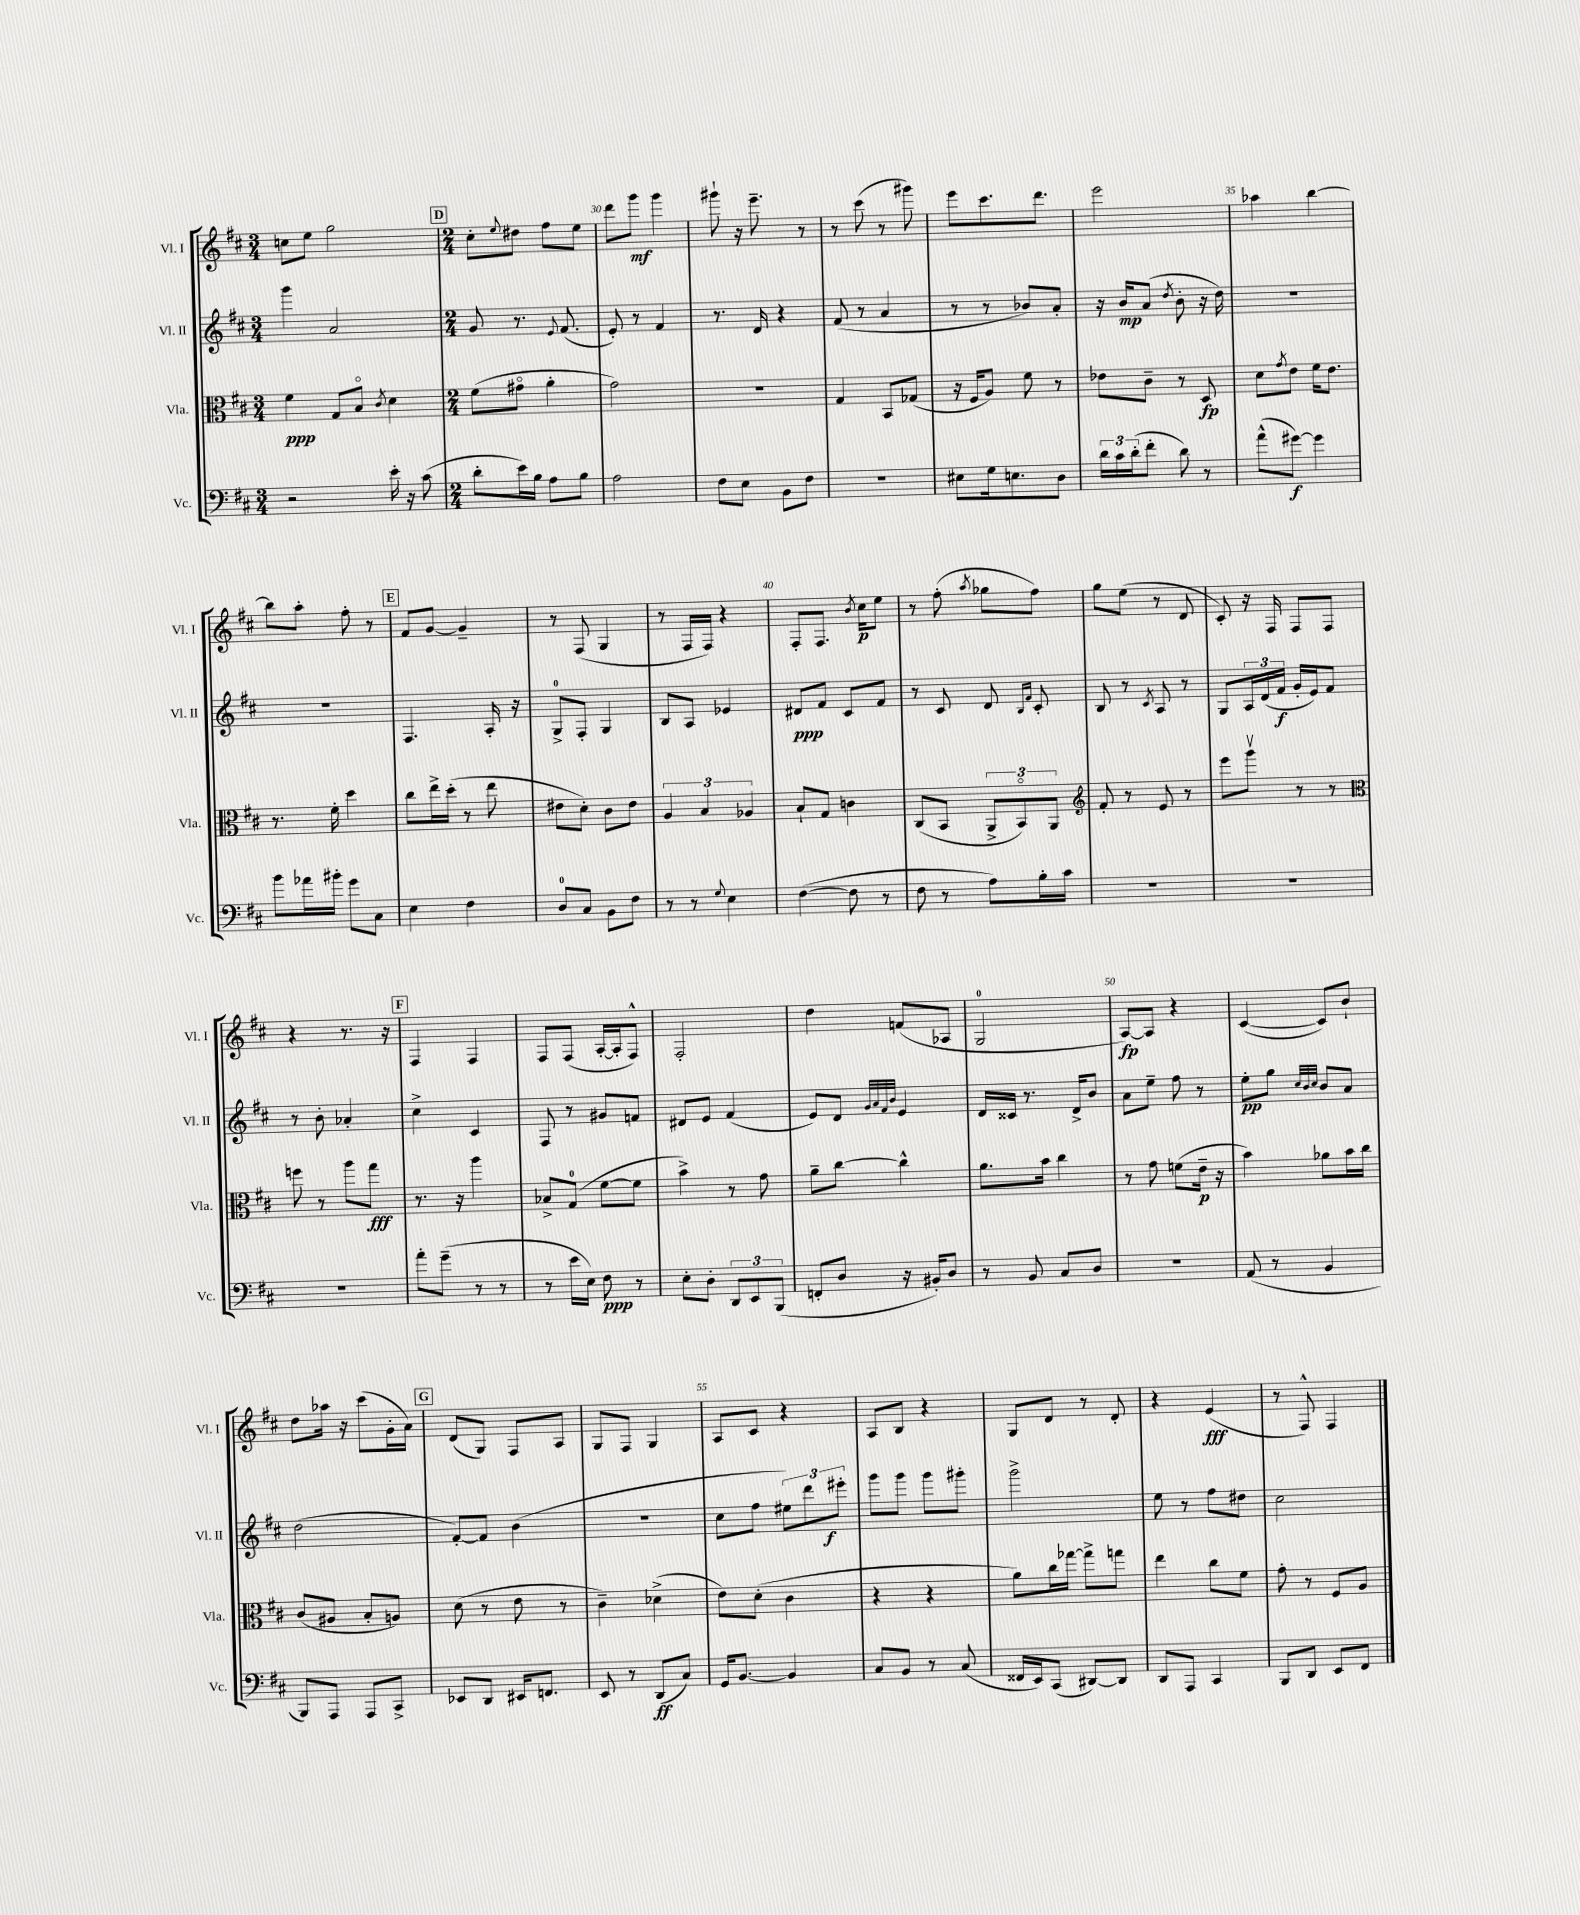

**kern	**dynam	**kern	**dynam	**kern	**dynam	**kern	**dynam
*part4	*part4	*part3	*part3	*part2	*part2	*part1	*part1
*staff4	*staff4	*staff3	*staff3	*staff2	*staff2	*staff1	*staff1
*I"Vc.	*	*I"Vla.	*	*I"Vl. II	*	*I"Vl. I	*
*I'Vc.	*	*I'Vla.	*	*I'Vl. II	*	*I'Vl. I	*
*clefF4	*	*clefC3	*	*clefG2	*	*clefG2	*
*k[f#c#]	*	*k[f#c#]	*	*k[f#c#]	*	*k[f#c#]	*
*M3/4	*	*M3/4	*	*M3/4	*	*M3/4	*
=28	=28	=28	=28	=28	=28	=28	=28
2r	.	4f#\	ppp	4ggg\	.	8ccn\L	.
.	.	.	.	.	.	8ee\J	.
.	.	8G/L	.	2a/	.	2gg\	.
.	.	8B/J	.	.	.	.	.
.	.	8qc#/	.	.	.	.	.
16e'\	.	4d\	.	.	.	.	.
16r	.	.	.	.	.	.	.
(8c#\	.	.	.	.	.	.	.
!!LO:REH:place=s1:t=D
=29	=29	=29	=29	=29	=29	=29	=29
*M2/4	*	*M2/4	*	*M2/4	*	*M2/4	*
8d'\L	.	(8f#\L	.	8g/	.	8cc#'\L	.
.	.	.	.	.	.	8qqee/	.
16e\L)	.	8g#X\J	.	8.r	.	8dd#X\J	.
16B\JJ	.	.	.	.	.	.	.
8A\L	.	4a'\	.	.	.	8ff#\L	.
.	.	.	.	8qqe/	.	.	.
.	.	.	.	(8.f#/	.	.	.
8B\J	.	.	.	.	.	8ee\J	.
=30	=30	=30	=30	=30	=30	=30	=30
2A\	.	2g\)	.	8e'/)	.	8ddd\L	.
.	.	.	.	8r	.	8ggg\J	mf
.	.	.	.	4f#/	.	4ggg\	.
=31	=31	=31	=31	=31	=31	=31	=31
8F#\L	.	2r	.	8.r	.	8ggg#X`\	.
8E\J	.	.	.	.	.	16r	.
.	.	.	.	16d/	.	8.eee~\	.
8BB\L	.	.	.	4r	.	.	.
8F#\J	.	.	.	.	.	8r	.
=32	=32	=32	=32	=32	=32	=32	=32
2r	.	4G/	.	(8f#/	.	8r	.
.	.	.	.	8r	.	(8ccc#\	.
.	.	8BB/L	.	4a/	.	8r	.
.	.	(8G-X/J	.	.	.	8ggg#X\)	.
=33	=33	=33	=33	=33	=33	=33	=33
8E#X\L	.	16r	.	8r	.	8eee\L	.
.	.	16F#/KL	.	.	.	.	.
16G\k	.	8A/J)	.	8r	.	8.ccc#\	.
8.En\	.	.	.	.	.	.	.
.	.	8f#\	.	8b-X/L)	.	.	.
.	.	.	.	.	.	8.ddd\J	.
8D\J	.	8r	.	8a'/J	.	.	.
=34	=34	=34	=34	=34	=34	=34	=34
24d\LL	.	8e-X\L	.	16r	.	2eee\	.
24c#\	.	.	.	.	.	.	.
.	.	.	.	16b/KL	mp	.	.
(24d'\J	.	.	.	.	.	.	.
8f#'\J	.	8c#~\J	.	(8a/J	.	.	.
.	.	.	.	8qdd/	.	.	.
8d\)	.	8r	.	8b'\	.	.	.
8r	.	8D/	fp	16r	.	.	.
.	.	.	.	16dd\)	.	.	.
=35	=35	=35	=35	=35	=35	=35	=35
(8a^^\L	.	8d\L	.	2r	.	4aa-X\	.
.	.	8qg/	.	.	.	.	.
[8g#X\J)	f	8e\J	.	.	.	.	.
4g#\]	.	16f#\KL	.	.	.	[4bb\	.
.	.	8.e\J	.	.	.	.	.
!!LO:LB:g=z
=36	=36	=36	=36	=36	=36	=36	=36
8b\L	.	8.r	.	2r	.	8bb\L]	.
16a-X\L	.	.	.	.	.	8aa'\J	.
16b#X'\JJ	.	16f#'\	.	.	.	.	.
8g\L	.	4dd\	.	.	.	8ff#'\	.
8C#\J	.	.	.	.	.	8r	.
!!LO:REH:place=s1:t=E
=37	=37	=37	=37	=37	=37	=37	=37
4E\	.	8cc#\L	.	4.F#/	.	8f#/L	.
.	.	16ee^\L	.	.	.	[8g/J	.
.	.	(16dd'\JJ	.	.	.	.	.
4F#\	.	8r	.	.	.	4g~/]	.
.	.	8ee\	.	16A'/	.	.	.
.	.	.	.	16r	.	.	.
=38	=38	=38	=38	=38	=38	=38	=38
8D/L	.	8e#X\L	.	8G^/L	.	8r	.
8C#/J	.	8d'\J)	.	8F#'/J	.	(8F#/	.
8BB\L	.	8c#\L	.	4G/	.	4G/	.
8F#\J	.	8e#\J	.	.	.	.	.
=39	=39	=39	=39	=39	=39	=39	=39
8r	.	6A/	.	8B/L	.	8r	.
8r	.	.	.	8A/J	.	16F#/LL	.
.	.	6B/	.	.	.	.	.
.	.	.	.	.	.	16F#/JJ)	.
8qqG/	.	.	.	.	.	.	.
4E\	.	.	.	4e-X/	.	4r	.
.	.	6A-X/	.	.	.	.	.
=40	=40	=40	=40	=40	=40	=40	=40
([4F#\	.	8B`/L	.	8d#X/L	ppp	8F#'/L	.
.	.	8G/J	.	8f#/J	.	8.F#/J	.
8F#\]	.	4cn\	.	8c#/L	.	.	.
.	.	.	.	.	.	8qb/	.
.	.	.	.	.	.	16cc#\KL	p
8r	.	.	.	8f#/J	.	8ee\J	.
=41	=41	=41	=41	=41	=41	=41	=41
8F#\	.	(8C#/L	.	8r	.	8r	.
8r	.	8BB/J	.	8c#/	.	(8ff#'\	.
.	.	.	.	.	.	8qaa/	.
8A\L)	.	12AA^/L	.	8d/	.	8gg-X\L	.
.	.	12BB/)	.	.	.	.	.
.	.	.	.	16qqB/LL	.	.	.
.	.	.	.	16qqf#/JJ	.	.	.
16B'\L	.	.	.	8c#'/	.	8ff#\J)	.
.	.	12AA/J	.	.	.	.	.
16c#\JJ	.	.	.	.	.	.	.
=42	=42	=42	=42	=42	=42	=42	=42
*	*	*clefG2	*	*	*	*	*
2r	.	8f#'/	.	8B/	.	8gg\L	.
.	.	8r	.	8r	.	(8ee\J	.
.	.	.	.	8qc#/	.	.	.
.	.	8e/	.	8A/	.	8r	.
.	.	8r	.	8r	.	8d/	.
=43	=43	=43	=43	=43	=43	=43	=43
2r	.	8eee\L	.	8G/L	.	8c#'/)	.
.	.	8gggv\J	.	24A/L	.	16r	.
.	.	.	.	(24d/	.	.	.
.	.	.	.	.	.	16F#/	.
.	.	.	.	24f#/JJ	f	.	.
.	.	8r	.	16g'/LL	.	8F#/L	.
.	.	.	.	16e/J)	.	.	.
.	.	8r	.	8f#/J	.	8F#/J	.
!!LO:LB:g=z
=44	=44	=44	=44	=44	=44	=44	=44
*	*	*clefC3	*	*	*	*	*
2r	.	8ffn\	.	8r	.	4r	.
.	.	8r	.	8b'\	.	.	.
.	.	8aa\L	.	4a-X'/	.	8.r	.
.	.	8gg\J	fff	.	.	.	.
.	.	.	.	.	.	16r	.
!!LO:REH:place=s1:t=F
=45	=45	=45	=45	=45	=45	=45	=45
8a'\L	.	8.r	.	4cc#^\	.	4F#/	.
(8g~\J	.	.	.	.	.	.	.
.	.	16r	.	.	.	.	.
8r	.	4aa\	.	4c#/	.	4F#/	.
8r	.	.	.	.	.	.	.
=46	=46	=46	=46	=46	=46	=46	=46
8r	.	8B-X^/L	.	8F#/	.	8F#/L	.
16e\LL	.	(8G/J	.	8r	.	(8F#/J	.
16E\JJ)	.	.	.	.	.	.	.
8F#\	ppp	[8f#\L	.	8g#X/L	.	[16A'/LL	.
.	.	.	.	.	.	16A'/J]	.
8r	.	8f#\J]	.	8fn/J	.	8F#^^/J)	.
=47	=47	=47	=47	=47	=47	=47	=47
8E'\L	.	4b^\)	.	8d#X/L	.	2F#'/	.
8D'\J	.	.	.	8e/J	.	.	.
12DD/L	.	8r	.	(4f#/	.	.	.
12EE/	.	.	.	.	.	.	.
.	.	8g\	.	.	.	.	.
(12BBB/J	.	.	.	.	.	.	.
=48	=48	=48	=48	=48	=48	=48	=48
8FFn'/L	.	8a~\L	.	8e/L)	.	4dd\	.
8D/J	.	[8cc#\J	.	8d/J	.	.	.
.	.	.	.	32qqg/LLL	.	.	.
.	.	.	.	32qqa/	.	.	.
.	.	.	.	32qqf#/	.	.	.
.	.	.	.	32qqb/JJJ	.	.	.
16r	.	4cc#^^\]	.	4e/	.	(8fn/L	.
16BB#X'/KL)	.	.	.	.	.	.	.
8D/J	.	.	.	.	.	8A-X/J	.
=49	=49	=49	=49	=49	=49	=49	=49
8r	.	8.a\L	.	16d/LL	.	2G/	.
.	.	.	.	16c##X/JJ	.	.	.
8BB/	.	.	.	8.r	.	.	.
.	.	16b\Jk	.	.	.	.	.
8C#/L	.	4cc#\	.	.	.	.	.
.	.	.	.	16d^/KL	.	.	.
8D/J	.	.	.	8b/J	.	.	.
=50	=50	=50	=50	=50	=50	=50	=50
2r	.	8r	.	8a\L	.	[8A/L)	fp
.	.	8g\	.	8ee~\J	.	8A/J]	.
.	.	(8fn\L	.	8ff#\	.	4r	.
.	.	16e~\Jk	p	8r	.	.	.
.	.	16r	.	.	.	.	.
=51	=51	=51	=51	=51	=51	=51	=51
(8AA/	.	4b\)	.	8ee'\L	pp	([4c#/	.
8r	.	.	.	8gg\J	.	.	.
.	.	.	.	32qqcc#/LLL	.	.	.
.	.	.	.	32qqb/	.	.	.
.	.	.	.	32qqcc#/JJJ	.	.	.
4BB/	.	8a-X\L	.	8b/L	.	8c#/L])	.
.	.	16b\L	.	8a/J	.	8b`/J	.
.	.	16cc#\JJ	.	.	.	.	.
!!LO:LB:g=z
=52	=52	=52	=52	=52	=52	=52	=52
8BBB/L)	.	(8c#/L	.	(2dd\	.	8dd\L	.
8AAA/J	.	8A#X/J	.	.	.	16aa-X\Jk	.
.	.	.	.	.	.	16r	.
8AAA/L	.	8B'/L	.	.	.	(8ccc#\L	.
8CC#^/J	.	8An/J)	.	.	.	16g'\L	.
.	.	.	.	.	.	16a\JJ)	.
!!LO:REH:place=s1:t=G
=53	=53	=53	=53	=53	=53	=53	=53
8EE-X/L	.	(8d\	.	[8f#'/L)	.	(8d/L	.
8DD/J	.	8r	.	8f#/J]	.	8G/J)	.
16EE#X/KL	.	8e\	.	(4b\	.	8F#/L	.
8.FFn/J	.	.	.	.	.	.	.
.	.	8r	.	.	.	8A/J	.
=54	=54	=54	=54	=54	=54	=54	=54
8EE/	.	4c#~\)	.	2r	.	8G/L	.
8r	.	.	.	.	.	8F#/J	.
(8DD/L	ff	(4d-X^\	.	.	.	4G/	.
8C#/J)	.	.	.	.	.	.	.
=55	=55	=55	=55	=55	=55	=55	=55
16GG/KL	.	8e\L)	.	8cc#\L	.	8A/L	.
[8.BB/J	.	.	.	.	.	.	.
.	.	(8d'\J	.	8ff#\J	.	8c#/J	.
4BB/]	.	4c#\	.	12ee#X\L)	.	4r	.
.	.	.	.	12ddd\	.	.	.
.	.	.	.	12eee#X'\J	f	.	.
=56	=56	=56	=56	=56	=56	=56	=56
8C#/L	.	4r	.	8ggg\L	.	8A/L	.
8BB/J	.	.	.	8ggg\J	.	8B/J	.
8r	.	4r	.	8ggg\L	.	4r	.
(8C#/	.	.	.	8ggg#X'\J	.	.	.
=57	=57	=57	=57	=57	=57	=57	=57
16FF##X/LL	.	8a\L)	.	2ggg^\	.	8G/L	.
16EE/J)	.	.	.	.	.	.	.
(8CC#/J	.	16cc#\L	.	.	.	8d/J	.
.	.	[16gg-X\JJ	.	.	.	.	.
[8DD#X/L)	.	8gg-^\L]	.	.	.	8r	.
8DD#/J]	.	8ggn\J	.	.	.	8d'/	.
=58	=58	=58	=58	=58	=58	=58	=58
8DD/L	.	4ee\	.	8ee\	.	4r	.
8AAA/J	.	.	.	8r	.	.	.
4CC#/	.	8cc#\L	.	8ff#\L	.	(4e/	fff
.	.	8f#\J	.	8dd#X\J	.	.	.
=59	=59	=59	=59	=59	=59	=59	=59
8BBB/L	.	8g'\	.	2cc#\	.	8r	.
8DD/J	.	8r	.	.	.	8F#^^/)	.
8EE/L	.	8F#/L	.	.	.	4F#/	.
8FF#/J	.	8A/J	.	.	.	.	.
==	==	==	==	==	==	==	==
*-	*-	*-	*-	*-	*-	*-	*-
